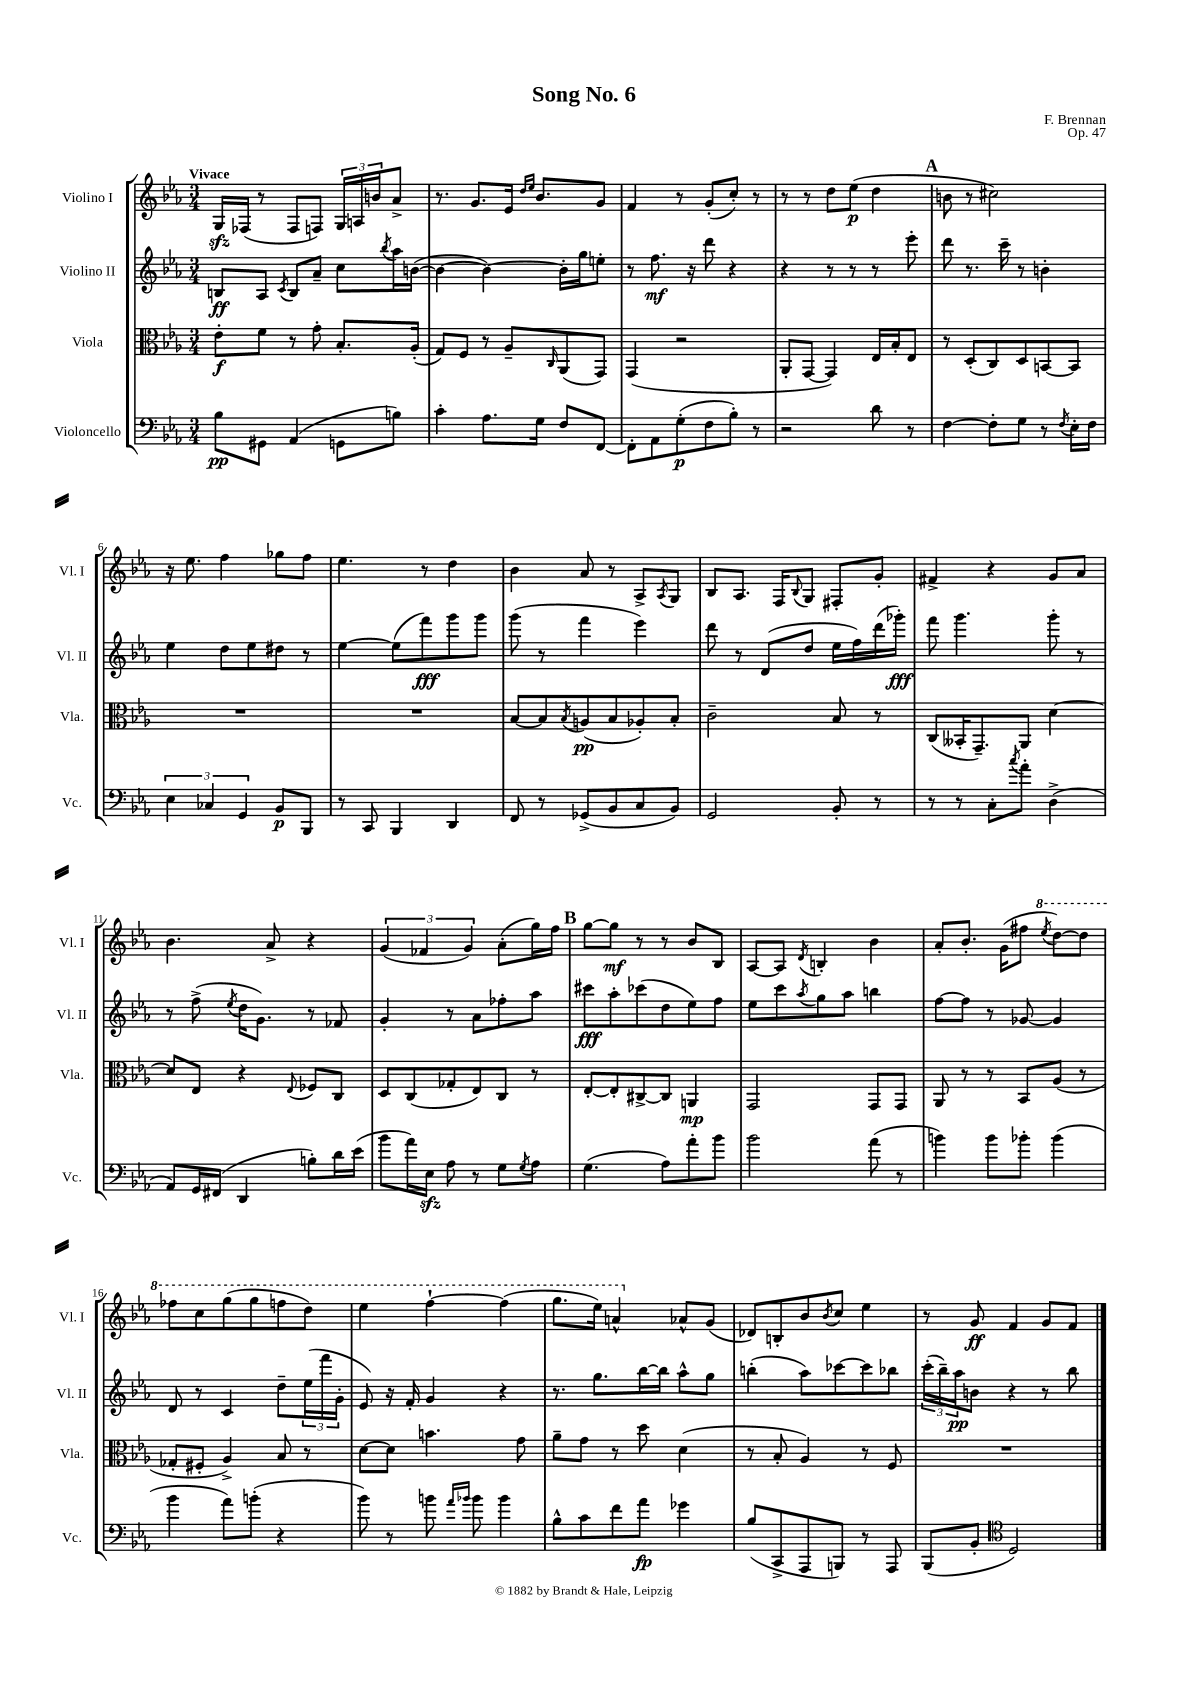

**kern	**kern	**kern	**kern
*staff4	*staff3	*staff2	*staff1
*clefF4	*clefC3	*clefG2	*clefG2
*k[b-e-a-]	*k[b-e-a-]	*k[b-e-a-]	*k[b-e-a-]
*M3/4	*M3/4	*M3/4	*M3/4
8B-	8e-'	8B	16G
.	.	.	(16F-
8GG#	8f	8A-	8r
.	.	8qc	.
(4AA-	8r	8B	8F-
.	8g'	8a-~	8F)
8GG	8.B-'	8cc	24G
.	.	.	24A
.	.	.	24b
.	.	8qbb-	.
8B)	.	16aa-	8a-^
.	(16A-'	([16b	.
=	=	=	=
4c'	8G)	4b_	8.r
.	8F	.	.
.	.	.	8.g
8.A-	8r	4b_)	.
.	8A-~	.	16e-
.	.	.	16qqdd
.	.	.	16qqee-
16G	.	.	8.b-
.	16qqC	.	.
8F	(8AA-	16b']	.
.	.	16gg	.
[8FF	8GG)	8ee'	8g
=	=	=	=
8FF']	(4GG	8r	4f
8AA-	.	8.ff	.
(8G'	2r	.	8r
.	.	16r	.
8F	.	8ddd	(8g'
8B-')	.	4r	8cc')
8r	.	.	8r
=	=	=	=
2r	8AA-'	4r	8r
.	[8GG	.	8r
.	4GG])	8r	8dd
.	.	8r	(8ee-
8d	16E-	8r	4dd
.	16B-'	.	.
8r	8E-	8eee-'	.
=	=	=	=
[4F	8r	8ddd	8b
.	(8D'	8.r	8r
8F']	8C)	.	2cc#)
.	.	16ccc~	.
8G	8D	8r	.
8r	[8BB	4b'	.
8qF	.	.	.
16E-'	8BB]	.	.
16F	.	.	.
=	=	=	=
6E-	2.r	4ee-	16r
.	.	.	8.ee-
6C-	.	.	.
.	.	8dd	4ff
6GG	.	.	.
.	.	8ee-	.
8BB-	.	8dd#	8gg-
8BBB-	.	8r	8ff
=	=	=	=
8r	2.r	[4ee-	4.ee-
8CC	.	.	.
4BBB-	.	(8ee-]	.
.	.	8fff)	8r
4DD	.	8ggg	4dd
.	.	8ggg	.
=	=	=	=
8FF	[8B-	(8ggg	4b-
8r	8B-]	8r	.
.	8qB-	.	.
(8GG-^	(8A	4fff	8a-
8BB-	8B-	.	8r
8C	8A-')	4eee-)	8A-^
.	.	.	8qA-
8BB-)	8B-'	.	8G
=	=	=	=
2GG	2c~	8ddd	8B-
.	.	8r	8.A-
.	.	(8d	.
.	.	.	16F
.	.	.	8qqB-
.	.	8dd	8G
8BB-'	8B-	16ee-	8F#'
.	.	16ff)	.
8r	8r	(16ddd	8g'
.	.	16ggg-')	.
=	=	=	=
8r	(8C	8fff	4f#^
8r	16BB--'	4.ggg	.
.	8.GG~)	.	.
8C'	.	.	4r
8qcc	.	.	.
8a-'	8AA-	.	.
(4D^	[4d	8ggg'	8g
.	.	8r	8a-
=	=	=	=
8AA-)	8d]	8r	4.b-
16GG	8E-	(8ff^	.
(16FF#	.	.	.
.	.	8qee-	.
4DD	4r	16dd	.
.	.	8.g)	.
.	.	.	8a-^
.	8qqE-	.	.
8B')	8F-	8r	4r
16d	8C	8f-	.
(16e-	.	.	.
=	=	=	=
8b-	8D	4g'	(6g
16a-)	(8C	.	.
.	.	.	6f-
16E-	.	.	.
8A-	8G-'	8r	.
.	.	.	6g)
8r	8E-)	8a-	.
8G	8C	8ff-'	(8a-'
8qG	.	.	.
8A-	8r	8aa-	16gg)
.	.	.	16ff
=	=	=	=
(4.G	[8E-'	8ccc#	[8gg
.	8E-']	8aa-'	8gg]
.	[8C#^	(8ccc-	8r
8A-)	8C#]	8dd	8r
8a-'	4AA	8ee-)	8b-
8b-	.	8ff	8B-
=	=	=	=
2b-	2GG	8ee-	[8A-
.	.	8ccc	8A-]
.	.	8qaa-	8qd
.	.	8gg	4B'
.	.	8aa-	.
(8a-	8GG	4bb	4b-
8r	8GG	.	.
=	=	=	=
4b)	8AA-	[8ff	8a-'
.	8r	8ff]	8.b-'
8b	8r	8r	.
.	.	.	(16g
8b-'	8BB-	[8g-	8ff#
.	.	.	8qeee-
(4b-	(8A-	4g-]	[8ddd)
.	8r	.	8ddd]
=	=	=	=
4b-	8G-'	8d	8fff-
.	8F#'	8r	8ccc
8a-)	4A-^)	4c	(8ggg
(8b'	.	.	8ggg
4r	8B-	8dd~	8fff
.	8r	(24ee-	8ddd)
.	.	24fff	.
.	.	24g'	.
=	=	=	=
8b-)	[8d	8e-)	4eee-
8r	8d]	16r	.
.	.	16f'	.
8b	4.b	4g	[4fff`
16qqa-	.	.	.
16qqb-	.	.	.
8b-	.	.	.
4b-	.	4r	(4fff]
.	8g	.	.
=	=	=	=
8B-^^	8a-~	8.r	8.ggg
8c	8g	.	.
.	.	8.gg	16eee-)
8f	8r	.	4aa^^
8a-	8dd	[16bb-	.
.	.	16bb-]	.
4g-	(4d	8aa-^^	8a-^^
.	.	8gg	(8g
=	=	=	=
(8B-	8r	(4bb'	8d-)
8CC^	8B-'	.	8B'
8AAA-	4A-)	8aa-)	8b-
.	.	.	8qb-
8BBB)	.	[8ccc-	8cc
8r	8r	8ccc-]	4ee-
8AAA-	8F	8bb-	.
=	=	=	=
(8BBB-	2.r	(24ccc'	8r
.	.	24bb-~)	.
.	.	24aa-	.
8BB-'	.	8b	8g
*clefC4	*	*	*
2D)	.	4r	4f
.	.	8r	8g
.	.	8bb-	8f
==	==	==	==
*-	*-	*-	*-
